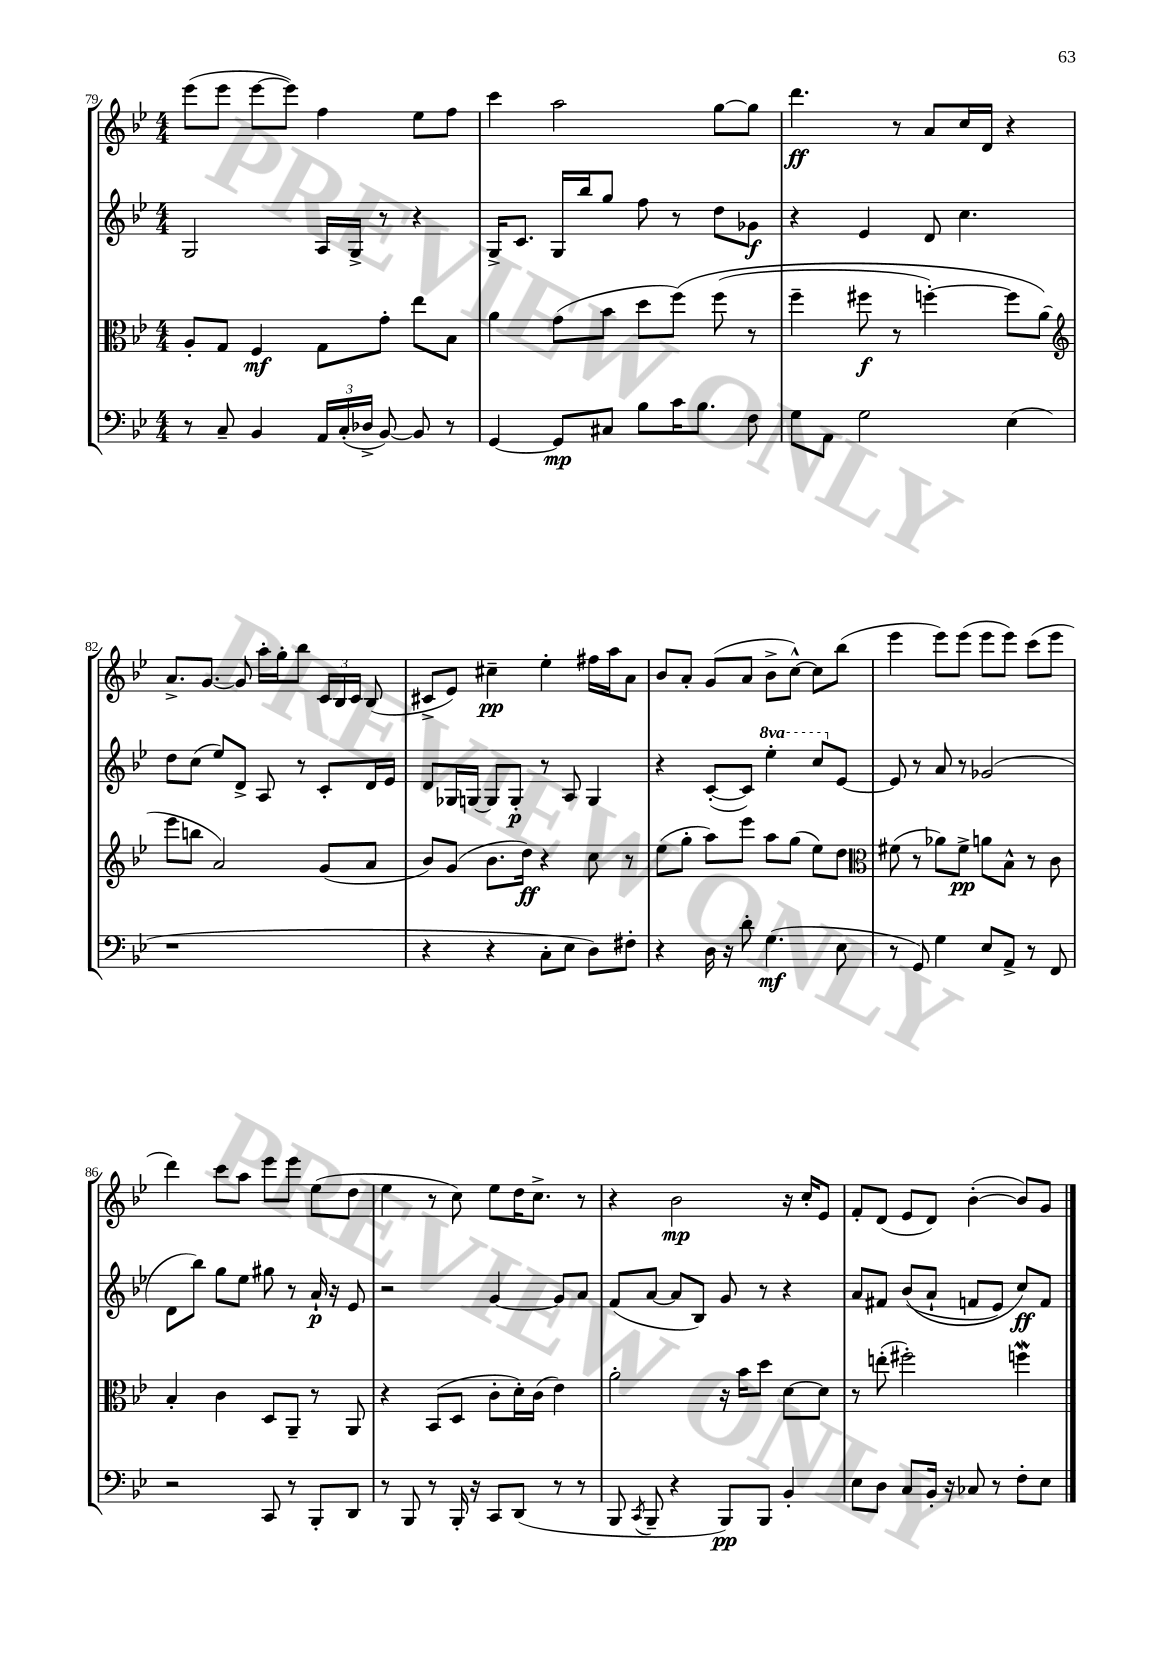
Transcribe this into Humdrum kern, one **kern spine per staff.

**kern	**dynam	**kern	**dynam	**kern	**dynam	**kern	**dynam
*part4	*part4	*part3	*part3	*part2	*part2	*part1	*part1
*staff4	*staff4	*staff3	*staff3	*staff2	*staff2	*staff1	*staff1
*clefF4	*	*clefC3	*	*clefG2	*	*clefG2	*
*k[b-e-]	*	*k[b-e-]	*	*k[b-e-]	*	*k[b-e-]	*
*M4/4	*	*M4/4	*	*M4/4	*	*M4/4	*
=79	=79	=79	=79	=79	=79	=79	=79
8r	.	8A'/L	.	2G/	.	(8eee-\L	.
8C~/	.	8G/J	.	.	.	8eee-\J	.
4BB-/	.	4F/	mf	.	.	[8eee-\L	.
.	.	.	.	.	.	8eee-\J])	.
24AA/LL	.	8G\L	.	16A/LL	.	4ff\	.
(24C'/	.	.	.	.	.	.	.
.	.	.	.	16G^/JJ	.	.	.
24D-X^/JJ	.	.	.	.	.	.	.
[8BB-/)	.	8g'\J	.	8r	.	.	.
8BB-/]	.	8ee-\L	.	4r	.	8ee-\L	.
8r	.	8B-\J	.	.	.	8ff\J	.
=80	=80	=80	=80	=80	=80	=80	=80
[4GG/	.	4a\	.	16G^/KL	.	4ccc\	.
.	.	.	.	8.c/J	.	.	.
8GG/L]	mp	(8g\L	.	16G/LL	.	2aa\	.
.	.	.	.	16bb-/J	.	.	.
8C#X/J	.	8b-\J	.	8gg/J	.	.	.
8B-\L	.	8dd\L	.	8ff\	.	.	.
16c\K	.	(8ff\J)	.	8r	.	.	.
8.B-\J	.	.	.	.	.	.	.
.	.	(8ff\	.	8dd\L	.	[8gg\L	.
8F\	.	8r	.	8g-X\J	f	8gg\J]	.
=81	=81	=81	=81	=81	=81	=81	=81
8G\L	.	4ff~\	.	4r	.	4.ddd\	ff
8AA\J	.	.	.	.	.	.	.
2G\	.	8ff#X\	f	4e-/	.	.	.
.	.	8r	.	.	.	8r	.
.	.	[4ffn'\)	.	8d/	.	8a/L	.
.	.	.	.	4.cc\	.	16cc/L	.
.	.	.	.	.	.	16d/JJ	.
(4E-\	.	8ff\L]	.	.	.	4r	.
.	.	(8a\J)	.	.	.	.	.
!!LO:LB:g=z
=82	=82	=82	=82	=82	=82	=82	=82
*	*	*clefG2	*	*	*	*	*
1r	.	8eee-\L	.	8dd\L	.	8.a^/L	.
.	.	8bbn\J	.	(8cc\J	.	.	.
.	.	.	.	.	.	[8.g/J	.
.	.	2a/)	.	8ee-/L)	.	.	.
.	.	.	.	8d^/J	.	8g/]	.
.	.	.	.	8A/	.	16aa'\LL	.
.	.	.	.	.	.	16gg'\J	.
.	.	.	.	8r	.	8bb-\J	.
.	.	(8g/L	.	8c'/L	.	24c/LL	.
.	.	.	.	.	.	24B-/	.
.	.	.	.	.	.	24c/JJ	.
.	.	8a/J	.	16d/L	.	(8B-/	.
.	.	.	.	16e-/JJ	.	.	.
=83	=83	=83	=83	=83	=83	=83	=83
4r	.	8b-/L)	.	8d/L	.	8c#X^/L	.
.	.	(8g/J	.	16G-X/L	.	8e-/J)	.
.	.	.	.	[16Gn/JJ	.	.	.
4r	.	8.b-\L	.	8G/L]	.	4cc#X~\	pp
.	.	.	.	8G'/J	p	.	.
.	.	16dd\Jk)	ff	.	.	.	.
8C'\L	.	4r	.	8r	.	4ee-'\	.
8E-\J	.	.	.	8A/	.	.	.
8D\L)	.	8cc\	.	4G/	.	16ff#X\LL	.
.	.	.	.	.	.	16aa\J	.
8F#X'\J	.	8r	.	.	.	8a\J	.
=84	=84	=84	=84	=84	=84	=84	=84
4r	.	(8ee-\L	.	4r	.	8b-/L	.
.	.	8gg'\J	.	.	.	8a'/J	.
16D\	.	8aa\L)	.	([8c'/L	.	(8g/L	.
16r	.	.	.	.	.	.	.
8d'\	.	8eee-\J	.	8c/J])	.	8a/J	.
*	*	*	*	*8va	*	*	*
(4.G\	mf	8aa\L	.	4eee-'\	.	8b-^\L	.
.	.	(8gg\J	.	.	.	[8cc^^\J)	.
.	.	8ee-\L)	.	8ccc/L	.	8cc\L]	.
*	*	*	*	*X8va	*	*	*
8E-\	.	8dd\J	.	[8e-/J	.	(8bb-\J	.
=85	=85	=85	=85	=85	=85	=85	=85
*	*	*clefC3	*	*	*	*	*
8r	.	(8f#X\	.	8e-/]	.	4eee-\	.
8GG/)	.	8r	.	8r	.	.	.
4G\	.	8a-X\L)	.	8a/	.	8eee-\L)	.
.	.	8f#^\J	pp	8r	.	(8eee-\J	.
8E-/L	.	8an\L	.	(2g-X/	.	8eee-\L	.
8AA^/J	.	8B-^^\J	.	.	.	8eee-\J)	.
8r	.	8r	.	.	.	(8ccc\L	.
8FF/	.	8c\	.	.	.	8eee-\J	.
!!LO:LB:g=z
=86	=86	=86	=86	=86	=86	=86	=86
2r	.	4B-'/	.	8d\L	.	4ddd\)	.
.	.	.	.	8bb-\J)	.	.	.
.	.	4c\	.	8gg\L	.	8ccc\L	.
.	.	.	.	8ee-\J	.	8aa\J	.
8CC/	.	8D/L	.	8gg#X\	.	8eee-\L	.
8r	.	8AA~/J	.	8r	.	8eee-\J	.
8BBB-'/L	.	8r	.	16a`/	p	(8ee-\L	.
.	.	.	.	16r	.	.	.
8DD/J	.	8AA/	.	8e-/	.	8dd\J	.
=87	=87	=87	=87	=87	=87	=87	=87
8r	.	4r	.	2r	.	4ee-\	.
8BBB-/	.	.	.	.	.	.	.
8r	.	(8BB-/L	.	.	.	8r	.
16BBB-'/	.	8D/J	.	.	.	8cc\)	.
16r	.	.	.	.	.	.	.
8CC/L	.	8c'\L	.	[4g/	.	8ee-\L	.
(8DD/J	.	16d'\L)	.	.	.	16dd\K	.
.	.	(16c\JJ	.	.	.	8.cc^\J	.
8r	.	4e-\)	.	8g/L]	.	.	.
8r	.	.	.	8a/J	.	8r	.
=88	=88	=88	=88	=88	=88	=88	=88
8BBB-/	.	2a'\	.	(8f/L	.	4r	.
8qCC/	.	.	.	.	.	.	.
8BBB-~/	.	.	.	[8a/J	.	.	.
4r	.	.	.	8a/L]	.	2b-\	mp
.	.	.	.	8B-/J)	.	.	.
8BBB-/L)	pp	16r	.	8g/	.	.	.
.	.	16b-\KL	.	.	.	.	.
8BBB-/J	.	8dd\J	.	8r	.	.	.
4BB-'/	.	[8d\L	.	4r	.	16r	.
.	.	.	.	.	.	16cc'/KL	.
.	.	8d\J]	.	.	.	8e-/J	.
=89	=89	=89	=89	=89	=89	=89	=89
8E-\L	.	8r	.	8a/L	.	8f'/L	.
8D\J	.	(8een'\	.	8f#X/J	.	(8d/J	.
8C/L	.	2ff#X'\)	.	((8b-/L	.	8e-/L	.
16BB-'/Jk	.	.	.	8a`/J	.	8d/J)	.
16r	.	.	.	.	.	.	.
8C-X/	.	.	.	8fn/L	.	([4b-'\	.
8r	.	.	.	8e-/J)	.	.	.
8F'\L	.	4ffnW\	.	8cc/L)	ff	8b-/L])	.
8E-\J	.	.	.	8f/J	.	8g/J	.
==	==	==	==	==	==	==	==
*-	*-	*-	*-	*-	*-	*-	*-
